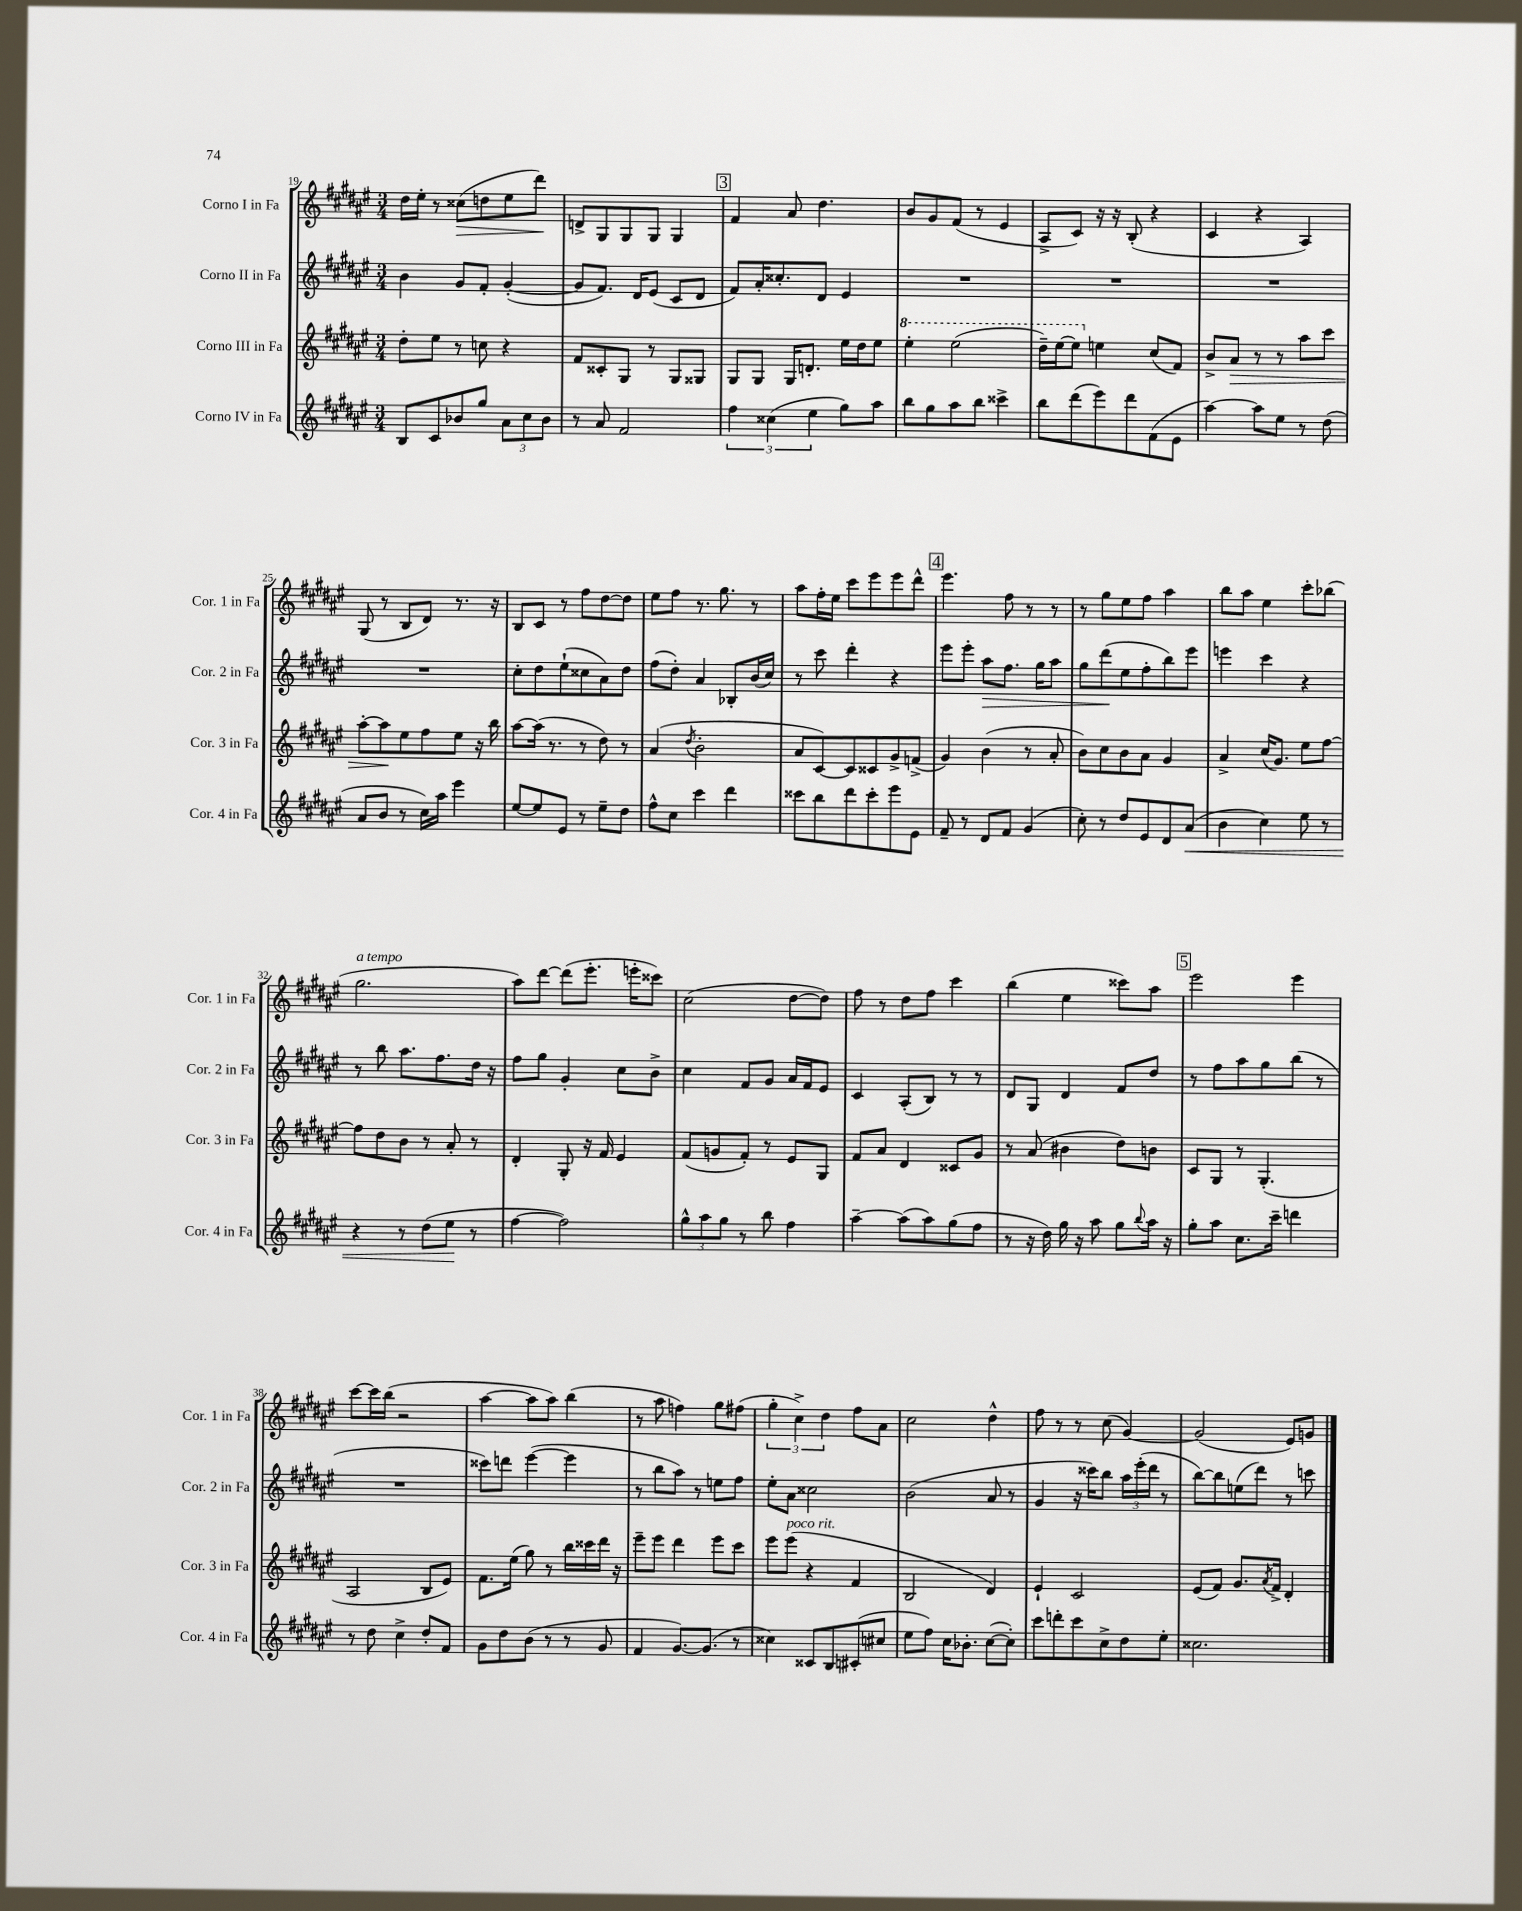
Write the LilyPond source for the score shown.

<<
\new StaffGroup <<
\new Staff = "s0" \with { instrumentName = "Corno I in Fa" shortInstrumentName = "Cor. 1 in Fa" } {
    \clef treble \key fis \major \numericTimeSignature \time 3/4
    dis''16 eis''16-. r8 cisis''8\>( d''8 eis''8 dis'''8\!) |
    d'8-> gis8 gis8 gis8 gis4 |
    \mark \markup { \box "3" } fis'4 ais'8 dis''4. |
    b'8 gis'8 fis'8( r8 eis'4 |
    ais8-> cis'8) r16 r16 b8-.( r4 |
    cis'4 r4 ais4) |
    gis8( r8 b8 dis'8) r8. r16 |
    b8 cis'8 r8 fis''8 dis''8~ dis''8 |
    eis''8 fis''8 r8. gis''8. r8 |
    ais''8 fis''16-. eis''16 cis'''8 eis'''8 eis'''8 dis'''8-^ |
    \mark \markup { \box "4" } eis'''4. fis''8 r8 r8 |
    r8 gis''8 eis''8 fis''8 ais''4 |
    b''8 ais''8 eis''4 cis'''8-. bes''8( |
    gis''2.^\markup { \italic "a tempo" } |
    ais''8) dis'''8~ dis'''8( eis'''8.-. e'''16-. cisis'''8) |
    cis''2( dis''8~ dis''8) |
    fis''8 r8 dis''8 fis''8 cis'''4 |
    b''4( eis''4 cisis'''8) ais''8 |
    \mark \markup { \box "5" } eis'''2 eis'''4 |
    cis'''8~ cis'''16 b''16( r2 |
    ais''4~ ais''8 ais''8) b''4( |
    r8 ais''8 f''4) gis''8 fis''8( |
    \tuplet 3/2 { gis''4-. cis''4->) dis''4 } fis''8 ais'8 |
    cis''2 dis''4-^ |
    fis''8 r8 r8 cis''8( gis'4~) |
    gis'2( eis'8) g'8 \bar "|." |
}
\new Staff = "s1" \with { instrumentName = "Corno II in Fa" shortInstrumentName = "Cor. 2 in Fa" } {
    \clef treble \key fis \major \numericTimeSignature \time 3/4
    b'4 gis'8 fis'8-. gis'4~-.( |
    gis'8 fis'8.) dis'16 eis'8( cis'8 dis'8 |
    \mark \markup { \box "3" } fis'8) ais'16-. cisis''8.-. dis'8 eis'4 |
    R2. |
    R2. |
    R2. |
    R2. |
    cis''8-. dis''8 eis''8-!( cisis''8 ais'8) dis''8 |
    fis''8( dis''8-.) ais'4 bes8-. b'16( cis''16) |
    r8 cis'''8 dis'''4-. r4 |
    \mark \markup { \box "4" } eis'''8 eis'''8-. ais''8\> fis''8. gis''16 ais''8 |
    gis''8 dis'''8\!( eis''8 fis''8-. b''8) eis'''8 |
    e'''4 cis'''4 r4 |
    r8 b''8 ais''8. fis''8. dis''16 r16 |
    fis''8 gis''8 gis'4-. cis''8 b'8-> |
    cis''4 fis'8 gis'8 ais'16 fis'16 eis'8 |
    cis'4 ais8-.( b8) r8 r8 |
    dis'8 gis8 dis'4 fis'8 dis''8 |
    \mark \markup { \box "5" } r8 fis''8 ais''8 gis''8 b''8( r8 |
    R2. |
    cisis'''8) d'''8 eis'''4~( eis'''4 |
    r8 b''8 ais''8) r8 e''8 fis''8 |
    eis''8-. ais'8 cisis''2 |
    b'2( ais'8 r8 |
    gis'4 r16 cisis'''16) b''8 \tuplet 3/2 { ais''16 eis'''16-.( dis'''16 } r8 |
    b''8~) b''8 e''8( dis'''8) r8 c'''8 \bar "|." |
}
\new Staff = "s2" \with { instrumentName = "Corno III in Fa" shortInstrumentName = "Cor. 3 in Fa" } {
    \clef treble \key fis \major \numericTimeSignature \time 3/4
    dis''8-. eis''8 r8 c''8 r4 |
    fis'8 cisis'8-. gis8 r8 gis8 gisis8 |
    \mark \markup { \box "3" } gis8 gis8 gis16 d'8.-. eis''16 dis''16 eis''8 |
    \ottava #1 eis'''4-. eis'''2( |
    dis'''16--) eis'''16~ eis'''8 \ottava #0 e''4 cis''8( fis'8) |
    b'8-> ais'8\> r8 r8 ais''8 cis'''8 |
    ais''8~-. ais''8\! eis''8 fis''8 eis''8 r16 b''16 |
    ais''8~ ais''16( r8. r8 dis''8) r8 |
    ais'4( \acciaccatura { dis''8 } b'2-. |
    ais'8 cis'8~) cis'8 cisis'8 gis'8-> f'8->( |
    \mark \markup { \box "4" } gis'4) b'4( r8 ais'8-. |
    b'8) cis''8 b'8 ais'8 gis'4 |
    ais'4-> cis''16( gis'8.) eis''8 fis''8~ |
    fis''8 dis''8 b'8 r8 ais'8-. r8 |
    dis'4-. gis8-. r16 fis'16 eis'4 |
    fis'8( g'8 fis'8-.) r8 eis'8 gis8 |
    fis'8 ais'8 dis'4 cisis'8 gis'8 |
    r8 ais'8( bis'4 dis''8) b'8 |
    \mark \markup { \box "5" } cis'8 gis8 r8 gis4.-.( |
    ais2 b8 eis'8) |
    fis'8. eis''16( gis''8) r8 b''16 cisis'''16 dis'''16 r16 |
    eis'''8-- eis'''8 dis'''4 eis'''8 cis'''8 |
    eis'''8 eis'''8^\markup { \italic "poco rit." }( r4 fis'4 |
    b2 dis'4) |
    eis'4-! cis'2 |
    eis'8( fis'8) gis'8. \acciaccatura { ais'8 } fis'16-> dis'4-. \bar "|." |
}
\new Staff = "s3" \with { instrumentName = "Corno IV in Fa" shortInstrumentName = "Cor. 4 in Fa" } {
    \clef treble \key fis \major \numericTimeSignature \time 3/4
    b8 cis'8 bes'8 gis''8 \tuplet 3/2 { ais'8 cis''8 bes'8 } |
    r8 ais'8 fis'2 |
    \mark \markup { \box "3" } \tuplet 3/2 { fis''4 cisis''4( eis''4 } gis''8) ais''8 |
    b''8 gis''8 ais''8 b''8 cisis'''4-> |
    b''8 dis'''8( eis'''8) dis'''8 fis'8( eis'8 |
    ais''4~) ais''8 eis''8 r8 dis''8( |
    ais'8 b'8 r8 cis''16) ais''16 eis'''4 |
    eis''8~ eis''8 eis'8 r8 eis''8-- dis''8 |
    fis''8-^ cis''8 cis'''4 dis'''4 |
    cisis'''8 b''8 dis'''8 cisis'''8-. eis'''8 eis'8 |
    \mark \markup { \box "4" } fis'8-- r8 dis'8 fis'8 gis'4( |
    cis''8-.) r8 dis''8 eis'8 dis'8 ais'8\<( |
    b'4 cis''4) eis''8 r8 |
    r4 r8 dis''8( eis''8\! r8 |
    fis''4~ fis''2) |
    \tuplet 3/2 { gis''8-^ ais''8 gis''8 } r8 b''8 fis''4 |
    ais''4~-- ais''8( ais''8) gis''8( fis''8 |
    r8 r16 dis''16) gis''16 r16 ais''8 gis''8 \appoggiatura { b''8 } ais''16 r16 |
    \mark \markup { \box "5" } gis''8-. ais''8 cis''8. cis'''16-- d'''4 |
    r8 dis''8 cis''4-> dis''8-. fis'8 |
    gis'8 dis''8 b'8( r8 r8 gis'8 |
    fis'4 gis'8.~) gis'8.( r8 |
    cisis''4) cisis'8 b8 cis'8-.( cis''8 |
    eis''8 fis''8) cis''16 bes'8.-. cis''8~( cis''8-.) |
    cis'''8 d'''8-. cis'''8 cis''8-> dis''8 eis''8-. |
    cisis''2. \bar "|." |
}
>>
>>
\layout { \context { \Score currentBarNumber = #19 } }
